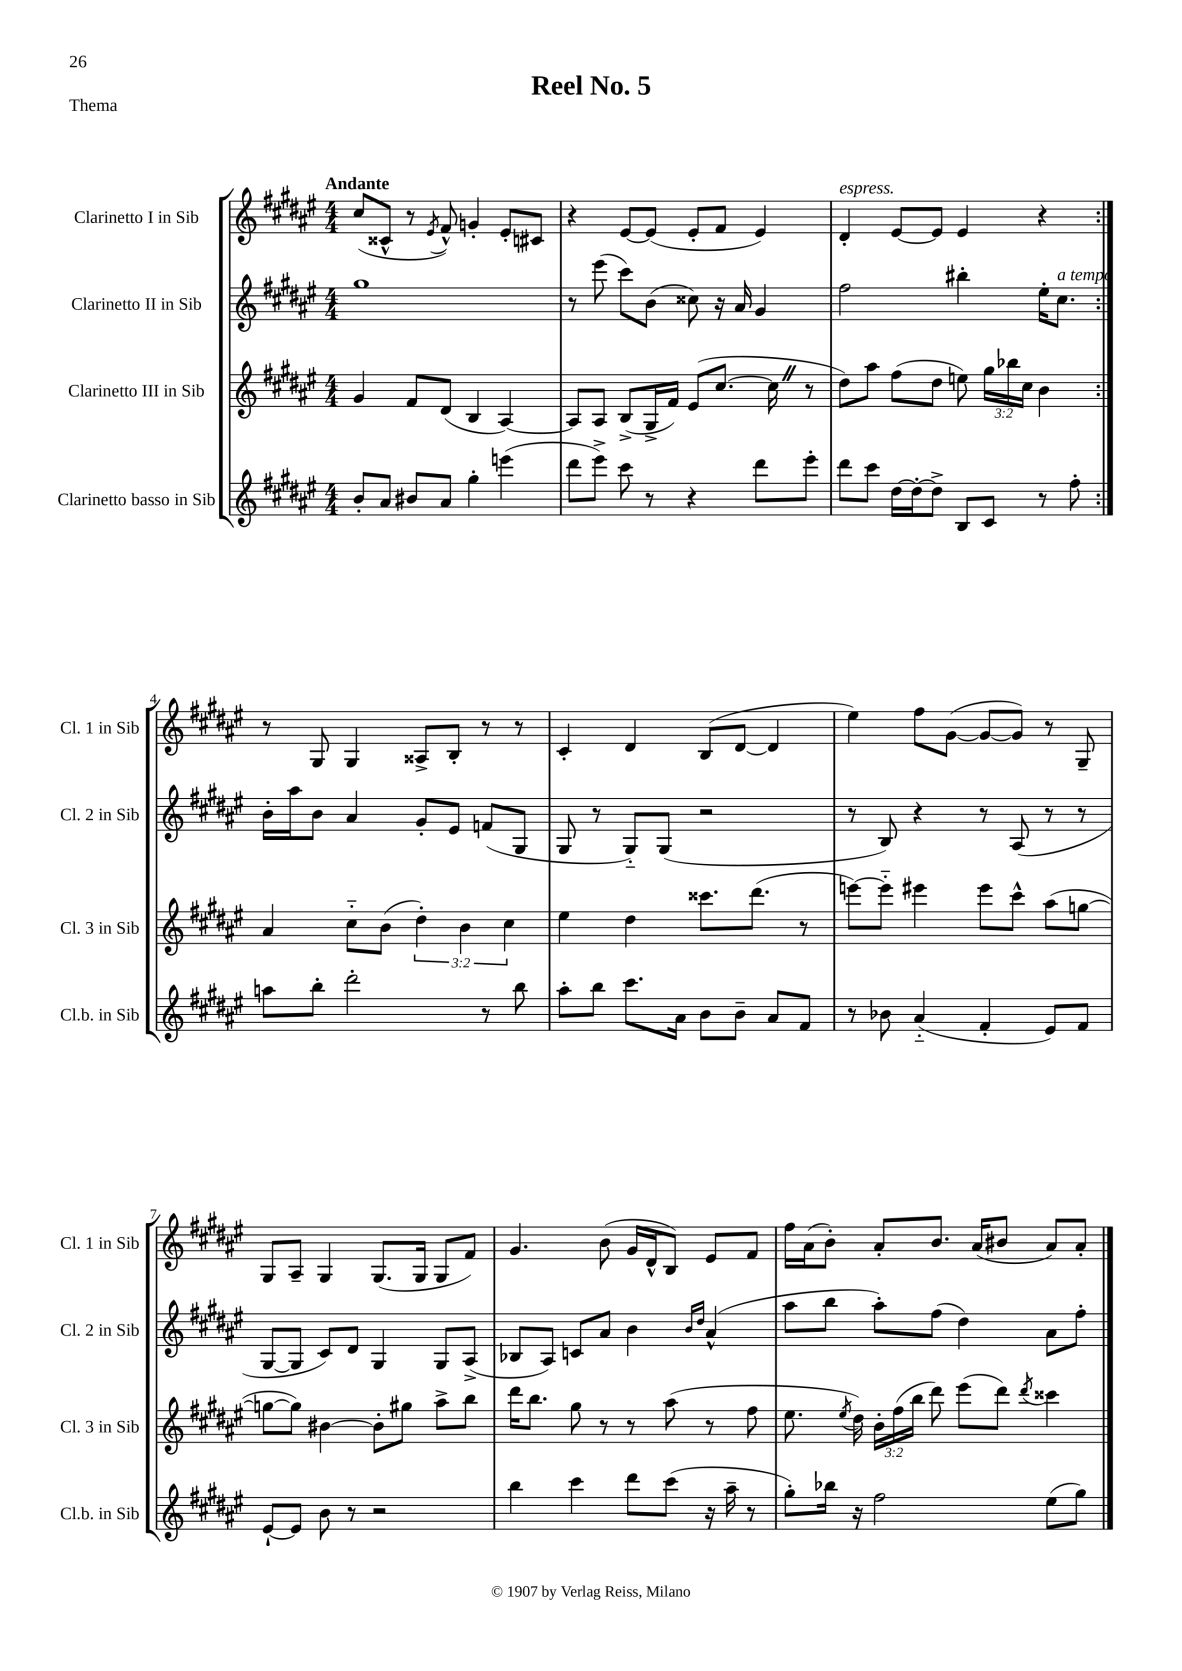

**kern	**kern	**kern	**kern
*staff4	*staff3	*staff2	*staff1
*clefG2	*clefG2	*clefG2	*clefG2
*k[f#c#g#d#a#e#]	*k[f#c#g#d#a#e#]	*k[f#c#g#d#a#e#]	*k[f#c#g#d#a#e#]
*M4/4	*M4/4	*M4/4	*M4/4
8b'	4g#	1gg#	(8cc#
8a#	.	.	8c##^^
8b#	8f#	.	8r
.	.	.	8qe#
8a#	(8d#	.	8f#^^)
4gg#'	4B	.	4g'
(4eee	[4A#)	.	8e#'
.	.	.	8c#
=	=	=	=
8ddd#	8A#]	8r	4r
8eee#^)	8A#	(8eee#	.
8ccc#	(8B^	8ccc#)	[8e#
8r	16G#^	(8b	(8e#]
.	16f#)	.	.
4r	(8e#	8cc##)	8e#'
.	[8.cc#	16r	8f#
.	.	16a#	.
8ddd#	.	4g#	4e#)
.	16cc#]	.	.
8eee#'	8r	.	.
=	=	=	=
8ddd#	8dd#)	2ff#	4d#'
8ccc#	8aa#	.	.
[16dd#	(8ff#	.	[8e#
16dd#'_	.	.	.
8dd#^]	8dd#	.	8e#]
8B	8ee)	4bb#'	4e#
8c#	24gg#	.	.
.	24bb-	.	.
.	24cc#	.	.
8r	4b	16ee#'	4r
.	.	8.cc#	.
8ff#'	.	.	.
=:|!	=:|!	=:|!	=:|!
8aa	4a#	16b'	8r
.	.	16aa#	.
8bb'	.	8b	8G#
2ddd#'	8cc#'~	4a#	4G#
.	(8b	.	.
.	6dd#')	8g#'	8A##^
.	.	8e#	8B'
.	6b	.	.
8r	.	(8f	8r
.	6cc#	.	.
8bb	.	8G#	8r
=	=	=	=
8aa#'	4ee#	8G#	4c#'
8bb	.	8r	.
8.ccc#	4dd#	8G#'~)	4d#
.	.	(8G#	.
16a#	.	.	.
8b	8.ccc##	2r	(8B
8b~	.	.	[8d#
.	(8.ddd#	.	.
8a#	.	.	4d#]
8f#	8r	.	.
=	=	=	=
8r	[8eee)	8r	4ee#)
8b-	8eee'~]	8B)	.
(4a#'~	4eee#	4r	8ff#
.	.	.	([8g#
4f#'	8eee#	8r	8g#_
.	8ccc#^^	(8A#	8g#])
8e#)	(8aa#	8r	8r
8f#	[8gg	8r	8G#~
=	=	=	=
[8e#`	8gg_	[8G#	8G#
8e#]	8gg])	8G#]	8A#~
8b	[4b#	8c#)	4G#
8r	.	8d#	.
2r	8b#']	4G#	(8.G#
.	8gg#	.	.
.	.	.	16G#
.	8aa#^	8G#	8G#
.	8bb	(8A#^	8f#)
=	=	=	=
4bb	16ddd#	8B-	4.g#
.	8.bb	.	.
.	.	8A#)	.
4ccc#	8gg#	8c	.
.	8r	8a#	(8b
8ddd#	8r	4b	16g#
.	.	.	16d#^^
(8ccc#	(8aa#	.	8B)
.	.	16qqb	.
.	.	16qqdd#	.
16r	8r	(4a#^^	8e#
16aa#~	.	.	.
8r	8ff#	.	8f#
=	=	=	=
8gg#')	8.ee#	8aa#	16ff#
.	.	.	(16a#
16bb-	.	8bb	8b')
.	8qee#	.	.
16r	16dd#)	.	.
2ff#	24b'	8aa#')	8a#'
.	(24ff#	.	.
.	24bb	.	.
.	8ddd#)	(8ff#	8.b
.	(8eee#	4dd#)	.
.	.	.	(16a#
.	8ddd#)	.	8b#
.	8qddd#	.	.
(8ee#	4ccc##	8a#	8a#)
8gg#)	.	8ff#'	8a#'
==	==	==	==
*-	*-	*-	*-
